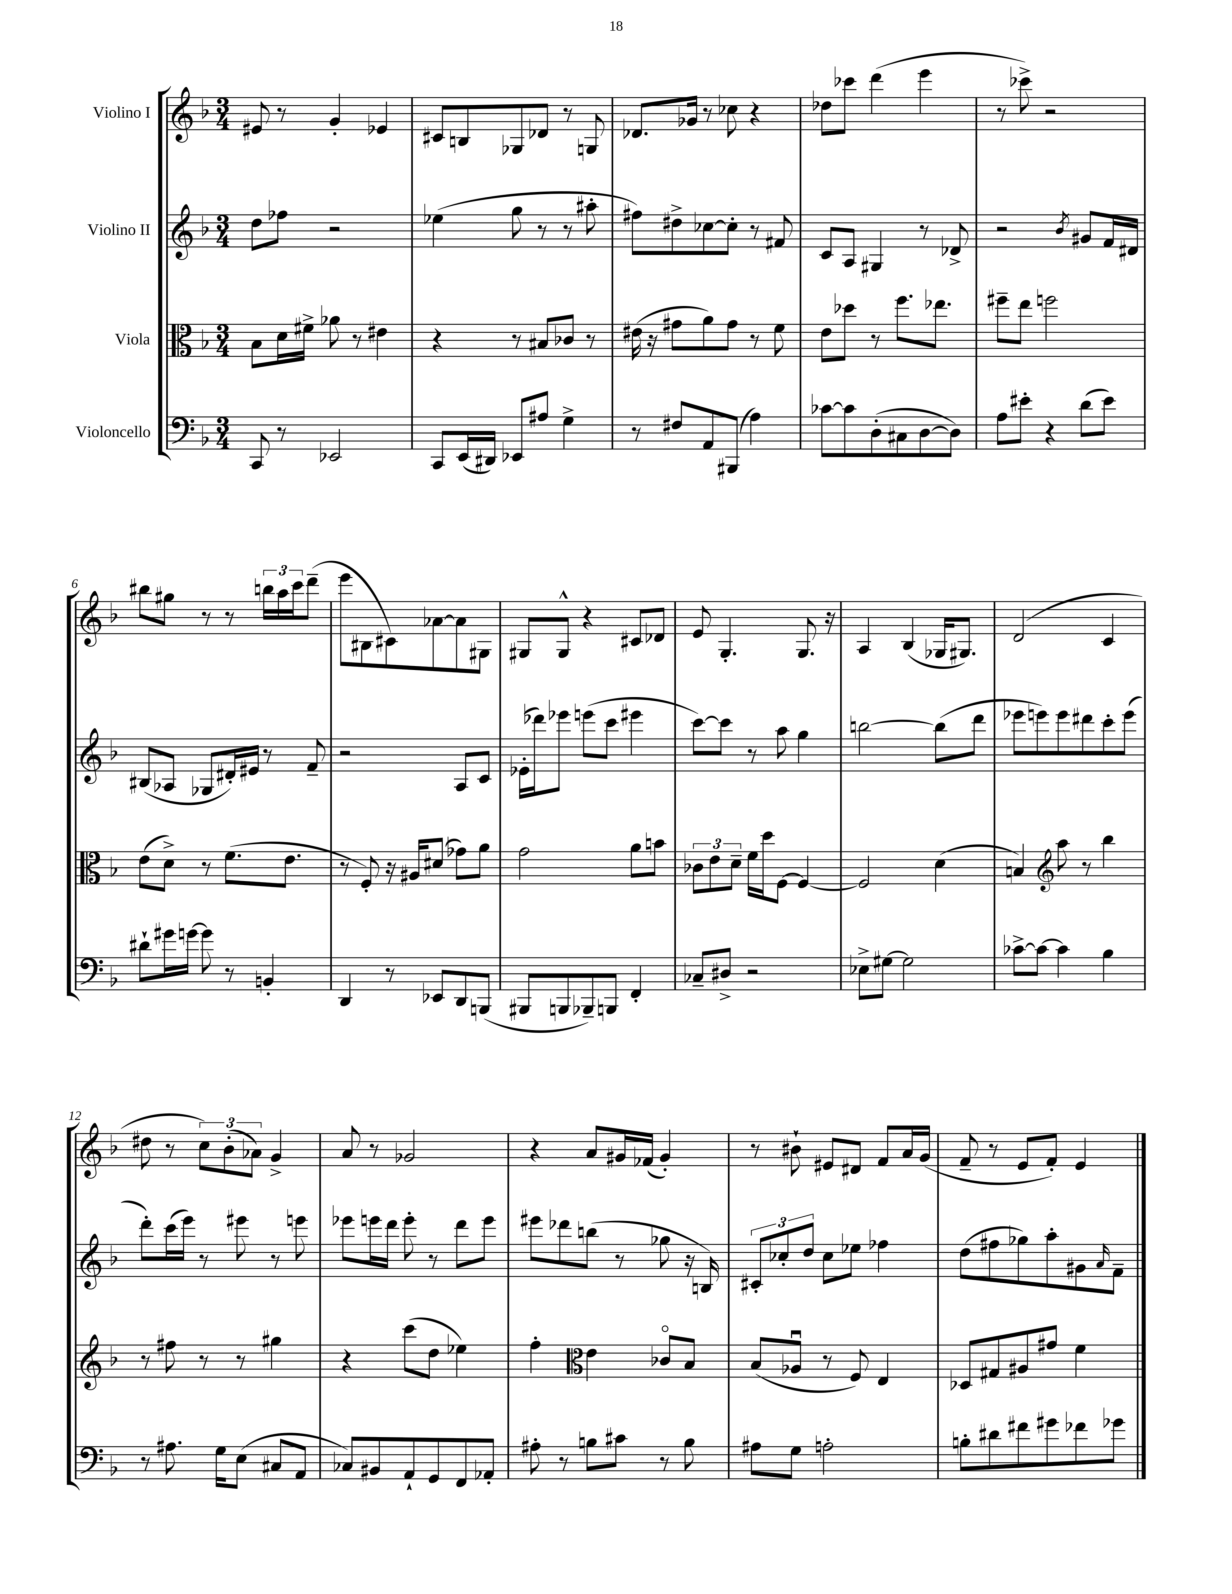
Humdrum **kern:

**kern	**kern	**kern	**kern
*staff4	*staff3	*staff2	*staff1
*clefF4	*clefC3	*clefG2	*clefG2
*k[b-]	*k[b-]	*k[b-]	*k[b-]
*M3/4	*M3/4	*M3/4	*M3/4
8CC	8B-	8dd	8e#
8r	16d	8ff-	8r
.	16f#^	.	.
2EE-	8a-	2r	4g'
.	8r	.	.
.	4e#	.	4e-
=	=	=	=
8CC	4r	(4ee-	8c#
(16EE	.	.	8B
16DD#)	.	.	.
8EE-	8r	8gg	8G-
8A#	8B#	8r	8d-
4G^	8c-	8r	8r
.	8r	8aa#'	8G
=	=	=	=
8r	(16e#	8ff#)	8.d-
.	16r	.	.
8F#	8g#	8dd#^	.
.	.	.	16g-
8AA	8a)	[8cc-	8r
(8BBB#	8g#	8cc-']	8cc-
4A)	8r	8r	4r
.	8f	8f#	.
=	=	=	=
[8c-	8e	8c	8dd-
8c-]	8dd-	8A	8ccc-
(8D'	8r	4G#	(4ddd
8C#	8.ff	.	.
[8D	.	8r	4eee
.	8.ee-	.	.
8D])	.	8d-^	.
=	=	=	=
8A	8ff#~	2r	8r
8e#'	8ee	.	8ccc-^)
4r	2ff	.	2r
.	.	8qb-	.
(8d	.	8g#	.
8e#)	.	16f	.
.	.	16d#	.
=	=	=	=
8d#`	(8e	(8B#	8bb#
16g#	8d^)	8A-	8gg#
[16g	.	.	.
8g]	8r	8G-	8r
8r	(8.f	16d#')	8r
.	.	16e#	.
4BB'	.	8r	24bb
.	.	.	24aa
.	8.e	.	.
.	.	.	24ccc
.	.	8f~	(8ddd~
=	=	=	=
4DD	8r	2r	8eee
.	8F')	.	8B#
8r	16r	.	8c#)
.	16A#	.	.
8EE-	(8d#	.	[8a-
8DD	8g-)	8A	8a-]
(8BBB	8a	8c	8G#
=	=	=	=
8BBB#	2g	(16e-'	8G#
.	.	16ddd-)	.
8BBB	.	8eee-	8G#^^
8BBB-~)	.	(8eee	4r
8BBB	.	8ccc	.
4FF'	8a	4eee#	8c#
.	8b	.	8d-
=	=	=	=
8C-~	12c-	[8ccc)	8e
.	12e	.	.
8D#^	.	8ccc]	4.G'
.	12d~	.	.
2r	16f	8r	.
.	16dd	.	.
.	[8F	8aa	.
.	4F_	4gg	8.G
.	.	.	16r
=	=	=	=
8E-^	2F]	[2bb	4A
[8G#	.	.	.
2G#]	.	.	(4B-
.	(4d	(8bb]	16G-
.	.	.	8.G#)
.	.	8ddd	.
=	=	=	=
[8c-^	4B)	8eee-	(2d
8c-_	.	8eee)	.
*	*clefG2	*	*
4c-]	8aa	8eee	.
.	8r	8ddd#	.
4B-	4bb-	8ccc'	4c
.	.	(8eee	.
=	=	=	=
8r	8r	8ddd')	8dd#
8.A#	8ff#	(16ccc	8r
.	.	16eee)	.
.	8r	8r	12cc)
16G	.	.	.
.	.	.	(12b-'
(8E	8r	8eee#	.
.	.	.	12a-)
8C#	4gg#	8r	4g^
8AA	.	8eee	.
=	=	=	=
8C-)	4r	8eee-	8a
8BB#	.	16eee	8r
.	.	16ddd	.
8AA`	(8ccc	8eee'	2g-
8GG	8dd	8r	.
8FF	4ee-)	8ddd	.
8AA-'	.	8eee	.
=	=	=	=
8A#'	4ff'	8eee#	4r
8r	.	8ddd-	.
*	*clefC3	*	*
8B	4e	(8bb	8a
8c#	.	8r	16g#
.	.	.	(16f-
8r	8c-o	8gg-	4g#')
8B	8B-	16r	.
.	.	16B)	.
=	=	=	=
8A#	(8B-	12c#'	8r
.	.	12cc-'	.
8G	8A-u	.	8b#`
.	.	12dd	.
2A'	8r	8cc-	8e#
.	8F)	8ee-	8d#
.	4E	4ff-	8f
.	.	.	16a
.	.	.	(16g
=	=	=	=
8B'	8D-	(8dd	8f~
8d#	8G#	8ff#	8r
8f#	8A#	8gg-)	8e
8g#	8g#	8aa'	8f')
8f-	4f	8g#	4e
.	.	16qqa	.
8g-	.	8f~	.
==	==	==	==
*-	*-	*-	*-
